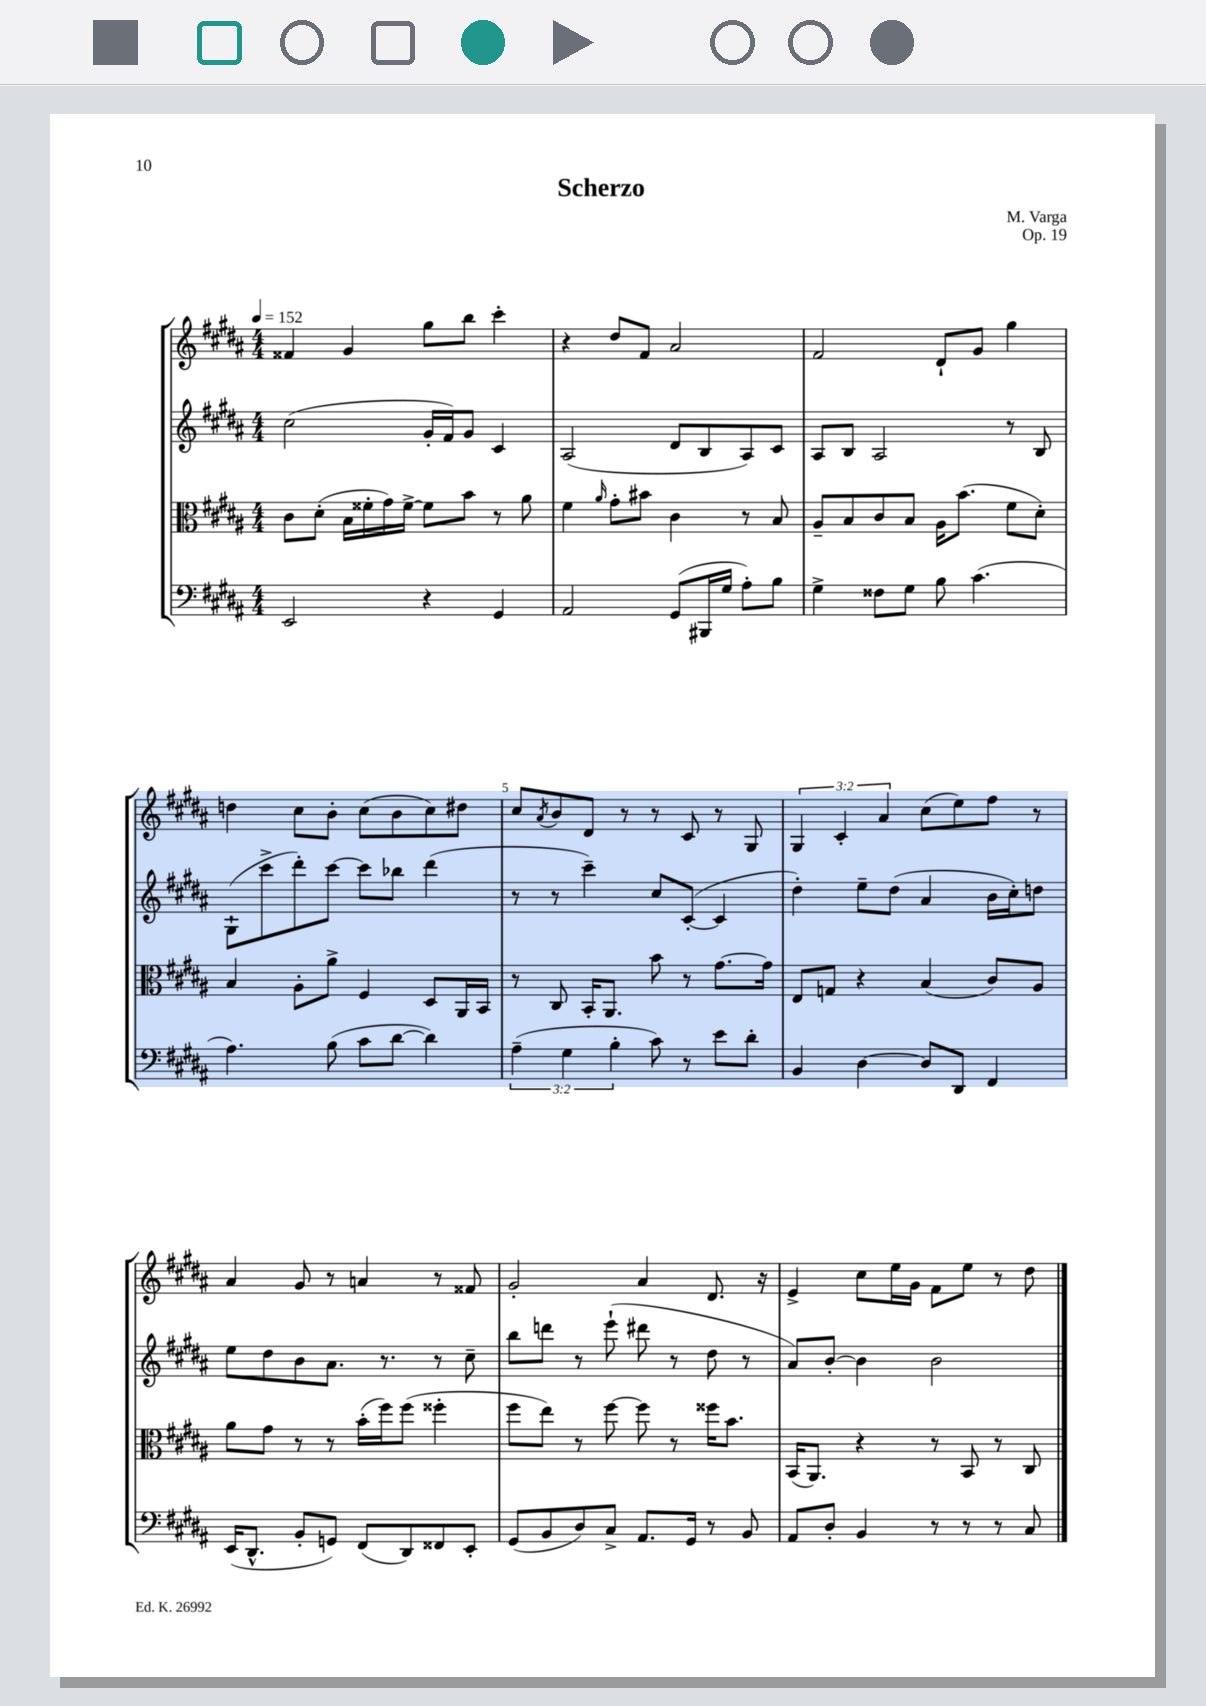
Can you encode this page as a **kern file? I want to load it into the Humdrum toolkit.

**kern	**kern	**kern	**kern
*part4	*part3	*part2	*part1
*staff4	*staff3	*staff2	*staff1
*clefF4	*clefC3	*clefG2	*clefG2
*k[f#c#g#d#a#]	*k[f#c#g#d#a#]	*k[f#c#g#d#a#]	*k[f#c#g#d#a#]
*M4/4	*M4/4	*M4/4	*M4/4
*MM152	*MM152	*MM152	*MM152
=1	=1	=1	=1
2EE/	8c#\L	(2cc#\	4f##X/
.	(8d#'\J	.	.
.	16B\LL	.	4g#/
.	16f##X'\	.	.
.	16g#\)	.	.
.	[16f##^\JJ	.	.
4r	8f##\L]	16g#'/LL	8gg#\L
.	.	16f#/J)	.
.	8b\J	8g#/J	8bb\J
4GG#/	8r	4c#/	4ccc#'\
.	8a#\	.	.
=2	=2	=2	=2
2AA#/	4f#\	(2A#/	4r
.	16qqa#/	.	.
.	8g#'\L	.	8dd#/L
.	8b#X\J	.	8f#/J
(8GG#/L	4c#\	8d#/L	2a#/
16BBB#X/L	.	8B/	.
16G#/JJ	.	.	.
8A#'\L)	8r	8A#/)	.
8B\J	8B/	8c#/J	.
=3	=3	=3	=3
4G#^\	8A#~/L	8A#/L	2f#/
.	8B/	8B/J	.
8F##X\L	8c#/	2A#/	.
8G#\J	8B/J	.	.
8B\	16A#\KL	.	8d#`/L
.	(8.b\J	.	.
(4.c#\	.	.	8g#/J
.	8f#\L	8r	4gg#\
.	8d#'\J)	8B/	.
!!LO:LB:g=z
=4	=4	=4	=4
4.A#\)	4B/	(8G#`\L	4ddn\
.	.	8ccc#^\	.
.	8A#'\L	8ddd#'\)	8cc#\L
(8B\	8a#^\J	[8ccc#\J	8b'\J
8c#\L	4F#/	8ccc#\L]	(8cc#\L
[8d#\J	.	8bb-X\J	8b\
4d#\])	8D#/L	(4ddd#\	8cc#\)
.	16AA#/L	.	8dd#X\J
.	16BB/JJ	.	.
=5	=5	=5	=5
(6A#~\	8r	8r	8cc#/L
.	.	.	8qa#/
.	8C#/	8r	8b/
6G#\	.	.	.
.	16BB'/KL	4ccc#~\)	8d#/J
.	8.AA#/J	.	.
6B'\	.	.	.
.	.	.	8r
8c#\)	8b\	8cc#/L	8r
8r	8r	([8c#'/J	8c#/
8e\L	[8.g#\L	4c#/]	8r
8d#'\J	.	.	8G#/
.	16g#\Jk]	.	.
=6	=6	=6	=6
4BB/	8E/L	4dd#'\)	6G#/
.	8Gn/J	.	.
.	.	.	6c#'/
[4D#\	4r	8ee~\L	.
.	.	.	6a#/
.	.	(8dd#\J	.
8D#/L]	(4B/	4a#/	(8cc#\L
8DD#/J	.	.	8ee\)
4FF#/	8c#/L)	16b\LL	8ff#\J
.	.	16cc#'\J)	.
.	8A#/J	8ddn\J	8r
!!LO:LB:g=z
=7	=7	=7	=7
(16EE/KL	8a#\L	8ee\L	4a#/
8.DD#^^/J	.	.	.
.	8g#\J	8dd#\	.
8BB'/L	8r	8b\	8g#/
8GGn/J)	8r	8.a#\J	8r
(8FF#/L	(16b'\LL	.	4an/
.	16ff#\J)	8.r	.
8DD#/)	(8ff#\J	.	.
8FF##X/	4ff##X'\	8r	8r
8EE'/J	.	8cc#~\	8f##X/
=8	=8	=8	=8
(8GG#/L	8ff#\L	8bb\L	2g#'/
8BB/	8ee\J)	8dddn\J	.
8D#/)	8r	8r	.
8C#^/J	[8ff#\	(8eee`\	.
8.AA#/L	8ff#\]	8ddd#X\	4a#/
.	8r	8r	.
16GG#/Jk	.	.	.
8r	16ff##X\KL	8dd#\	8.d#/
.	8.b\J	.	.
8BB/	.	8r	.
.	.	.	16r
=9	=9	=9	=9
8AA#/L	(16BB/KL	8a#/L)	4e^/
.	8.AA#/J)	.	.
8D#'/J	.	[8b'/J	.
4BB/	4r	4b\]	8cc#\L
.	.	.	16ee\L
.	.	.	16g#\JJ
8r	8r	2b\	8f#\L
8r	8BB/	.	8ee\J
8r	8r	.	8r
8C#/	8C#/	.	8dd#\
==	==	==	==
*-	*-	*-	*-
